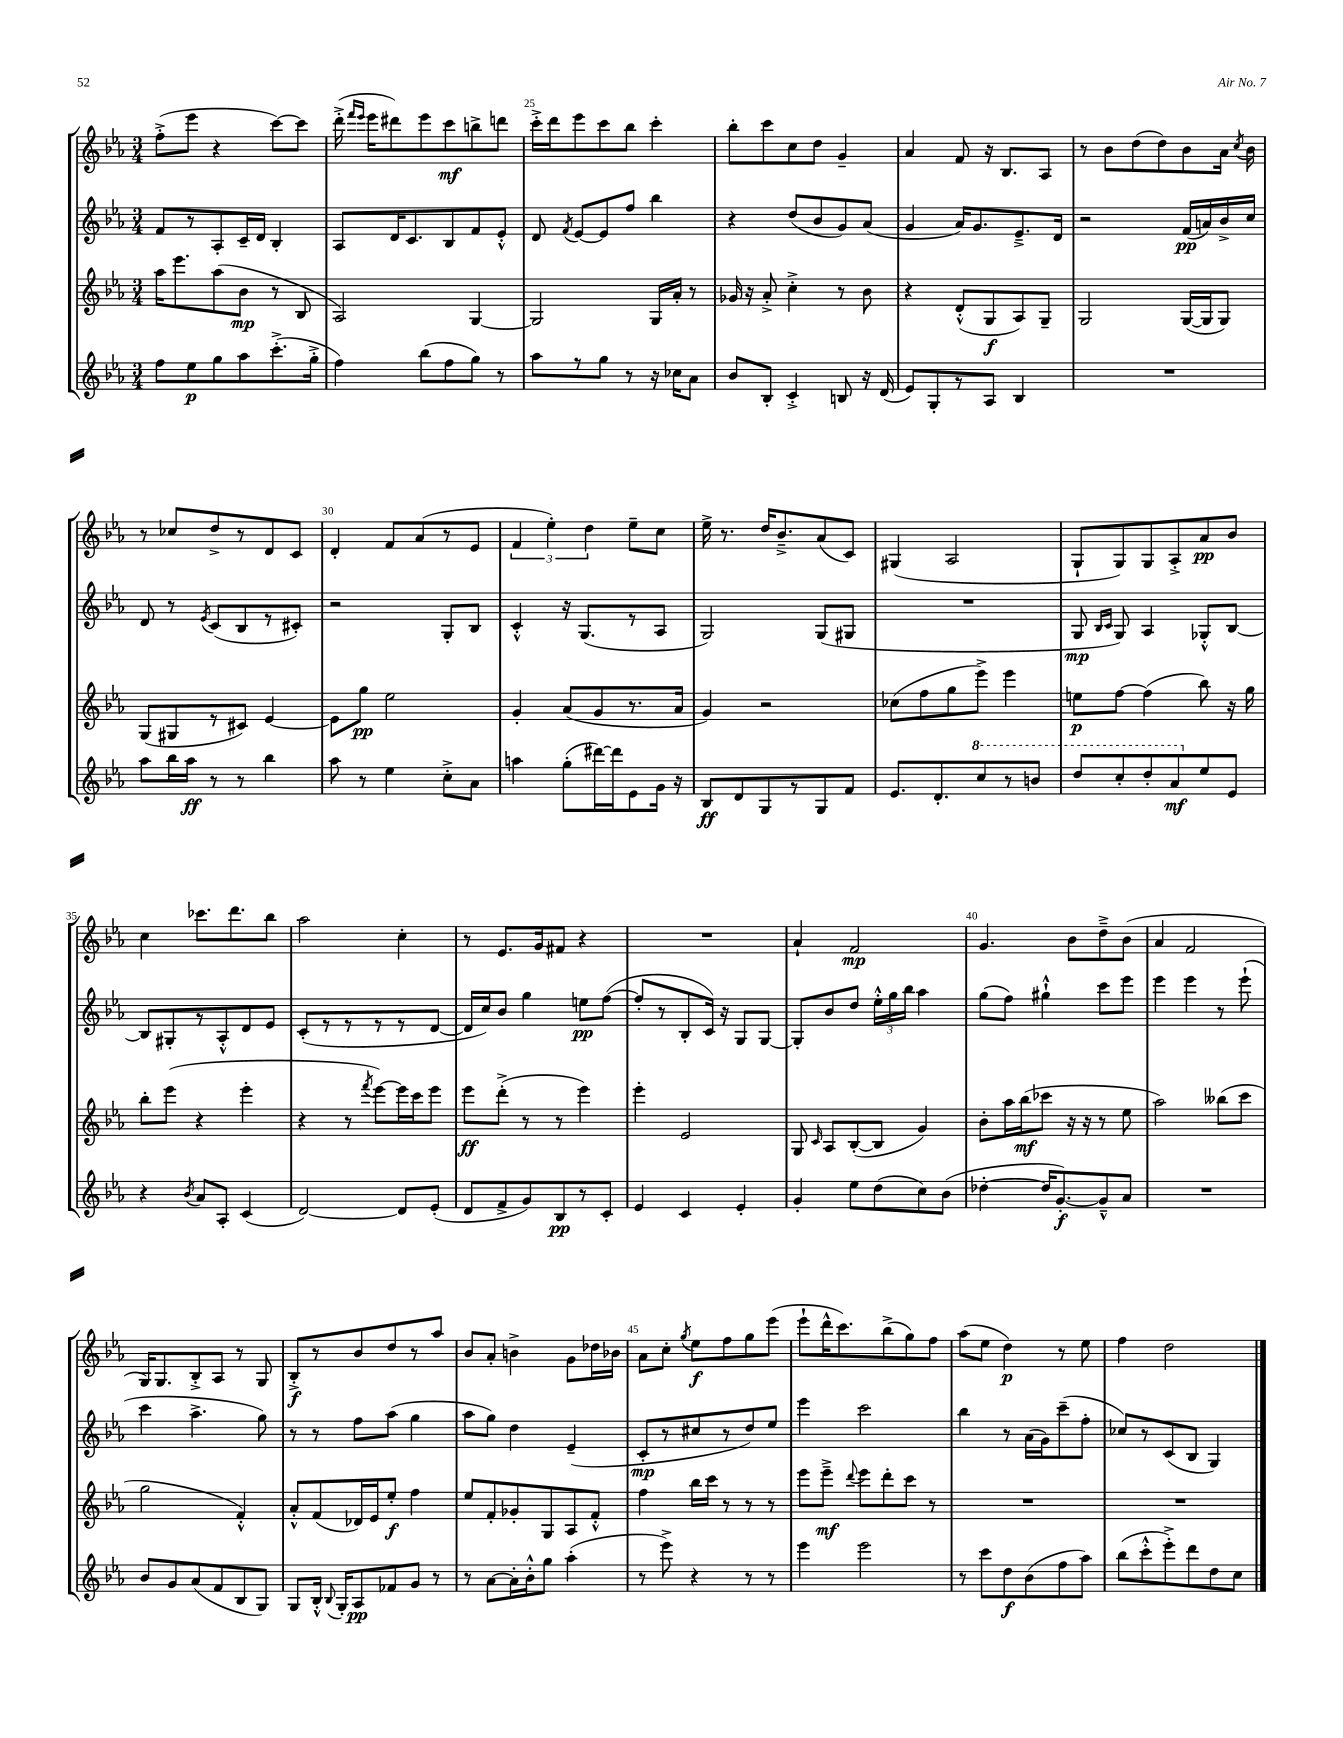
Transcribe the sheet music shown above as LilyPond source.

<<
\new StaffGroup <<
\new Staff = "s0" {
    \clef treble \key ees \major \numericTimeSignature \time 3/4
    \autoBeamOff f''8[-.->( ees'''8] r4 c'''8[~) c'''8] |
    d'''16-.->( \grace { f'''16[ ees'''16] } ees'''16[ dis'''8) ees'''8 c'''8\mf b''8-> d'''8] |
    c'''16[-.-> d'''16 ees'''8 c'''8 bes''8] c'''4-. |
    bes''8[-. c'''8 c''8 d''8] g'4-- |
    aes'4 f'8 r16 bes8.[ aes8] |
    r8 bes'8[ d''8( d''8) bes'8 aes'16] \acciaccatura { c''8 } bes'16 |
    r8 ces''8[ d''8-> r8 d'8 c'8] |
    d'4-. f'8[ aes'8( r8 ees'8] |
    \tuplet 3/2 { f'4 ees''4-.) d''4 } ees''8[-- c''8] |
    ees''16-> r8. d''16[ bes'8.---> aes'8( c'8]) |
    gis4( aes2 |
    g8[-! g8) g8 aes8-.-> aes'8\pp bes'8] |
    c''4 ces'''8.[ d'''8. bes''8] |
    aes''2 c''4-. |
    r8 ees'8.[ g'16 fis'8] r4 |
    R2. |
    aes'4-! f'2\mp |
    g'4. bes'8[ d''8---> bes'8]( |
    aes'4 f'2 |
    g16[) g8. bes8-.-> aes8] r8 g8 |
    bes8[-.->\f r8 bes'8 d''8 r8 aes''8] |
    bes'8[ aes'8]-. b'4-> g'8[ des''16 bes'16] |
    aes'8[ c''8]-. \acciaccatura { g''8 } ees''8[\f f''8 g''8 ees'''8]( |
    ees'''8[-! d'''16-^ c'''8.) bes''8->( g''8) f''8] |
    aes''8[( ees''8] d''4\p) r8 ees''8 |
    f''4 d''2 \bar "|." |
}
\new Staff = "s1" {
    \clef treble \key ees \major \numericTimeSignature \time 3/4
    \autoBeamOff f'8[ r8 aes8-. c'16-- d'16] bes4-. |
    aes8[ d'16 c'8. bes8 f'8 ees'8]-.-^ |
    d'8 \acciaccatura { f'8 } ees'8[~ ees'8 f''8] bes''4 |
    r4 d''8[( bes'8 g'8) aes'8]( |
    g'4 aes'16[) g'8. ees'8.---> d'16] |
    r2 f'16[\pp( a'16) bes'16-> c''16] |
    d'8 r8 \acciaccatura { ees'8 } c'8[( bes8 r8 cis'8]-.) |
    r2 g8[-. bes8] |
    c'4-.-^ r16 g8.[( r8 aes8] |
    g2) g8[( gis8] |
    R2. |
    g8\mp \grace { bes16[ c'16] } g8) aes4 ges8[-.-^ bes8]~ |
    bes8[ gis8-. r8 aes8-.-^ d'8 ees'8] |
    c'8[-.( r8 r8 r8 r8 d'8]~ |
    d'16[ c''16) bes'8] g''4 e''8[\pp f''8]~( |
    f''8[-. r8 bes8-. c'16]) r16 g8[ g8]~ |
    g8[-. bes'8 d''8] \tuplet 3/2 { ees''16[-.-^ g''16 bes''16] } aes''4 |
    g''8[( f''8]) gis''4-!-^ c'''8[ ees'''8] |
    ees'''4 ees'''4 r8 ees'''8-!( |
    c'''4 aes''4.-> g''8) |
    r8 r8 f''8[ aes''8]( g''4 |
    aes''8[ g''8]) d''4 ees'4--( |
    c'8[-.\mp r8 cis''8 r8 d''8) ees''8] |
    ees'''4 c'''2 |
    bes''4 r8 aes'16[( g'16) c'''8--( f''8]-. |
    ces''8[) r8 c'8( bes8] g4) \bar "|." |
}
\new Staff = "s2" {
    \clef treble \key ees \major \numericTimeSignature \time 3/4
    \autoBeamOff aes''16[ ees'''8. aes''8( bes'8]\mp r8 bes8 |
    aes2) g4~ |
    g2 g16[ aes'16]-. r8 |
    ges'16 r16 aes'8-.-> c''4-.-> r8 bes'8 |
    r4 d'8[-.-^( g8\f aes8) g8]-- |
    g2 g16[~( g16 g8]) |
    g8[( gis8 r8 cis'8]) ees'4~ |
    ees'8[ g''8]\pp ees''2 |
    g'4-. aes'8[( g'8 r8. aes'16] |
    g'4) r2 |
    ces''8[( f''8 g''8 ees'''8]->) ees'''4 |
    e''8[\p f''8]~ f''4( bes''8) r16 g''16 |
    bes''8[-. ees'''8]( r4 ees'''4-. |
    r4 r8 \acciaccatura { f'''8 } ees'''8[~) ees'''16 c'''16 ees'''8] |
    ees'''8[\ff d'''8]-.->( r8 r8 ees'''4) |
    ees'''4-. ees'2 |
    g8 \grace { c'16 } aes8[ bes8~-.( bes8] g'4) |
    bes'8[-. aes''16 bes''16\mf( ces'''8] r16 r16 r8 ees''8 |
    aes''2) beses''8[( c'''8] |
    g''2 f'4-.-^) |
    aes'8[-.-^ f'8( des'16) ees'16 ees''8]-.\f f''4 |
    ees''8[ f'8-. ges'8-. g8 aes8 f'8]-.-^ |
    f''4 bes''16[ c'''16] r8 r8 r8 |
    ees'''8[ ees'''8]--->\mf \appoggiatura { d'''8 } ees'''8[ d'''8-. c'''8] r8 |
    R2. |
    R2. \bar "|." |
}
\new Staff = "s3" {
    \clef treble \key ees \major \numericTimeSignature \time 3/4
    \autoBeamOff f''8[ ees''8\p g''8 aes''8 c'''8.-.->( g''16]-.-> |
    f''4) bes''8[( f''8 g''8]) r8 |
    aes''8[ r8 g''8] r8 r16 ces''16[ aes'8] |
    bes'8[ bes8]-. c'4-.-> b8 r16 d'16( |
    ees'8[) g8-. r8 aes8] bes4 |
    R2. |
    aes''8[ bes''16 aes''16]\ff r8 r8 bes''4 |
    aes''8 r8 ees''4 c''8[-.-> aes'8] |
    a''4 g''8[-.( dis'''16~) dis'''16 ees'8 g'16] r16 |
    bes8[\ff d'8 g8 r8 g8 f'8] |
    ees'8.[ d'8.-. \ottava #1 c'''8 r8 b''8] |
    d'''8[ c'''8-. d'''8-. aes''8\mf \ottava #0 ees''8 ees'8] |
    r4 \acciaccatura { bes'8 } aes'8[ aes8]-. c'4( |
    d'2~) d'8[ ees'8]-.( |
    d'8[ f'8-> g'8) bes8\pp r8 c'8]-. |
    ees'4 c'4 ees'4-. |
    g'4-. ees''8[ d''8( c''8) bes'8]( |
    des''4~-. des''16[ g'8.~-.\f) g'8---^ aes'8] |
    R2. |
    bes'8[ g'8 aes'8( f'8 bes8 g8]) |
    g8[ bes16]-.-^ \appoggiatura { bes8 } g16[-. aes8\pp fes'8 g'8] r8 |
    r8 aes'8[~ aes'16-. bes'16-.-^ g''8] aes''4-.( |
    r8 ees'''8->) r4 r8 r8 |
    ees'''4 ees'''2 |
    r8 c'''8[ d''8\f bes'8( f''8 aes''8]) |
    bes''8[( c'''8-.-^ ees'''8-.->) d'''8 d''8 c''8] \bar "|." |
}
>>
>>
\layout { \context { \Score currentBarNumber = #23 \override BarNumber.break-visibility = ##(#f #t #t) barNumberVisibility = #(every-nth-bar-number-visible 5) } }
